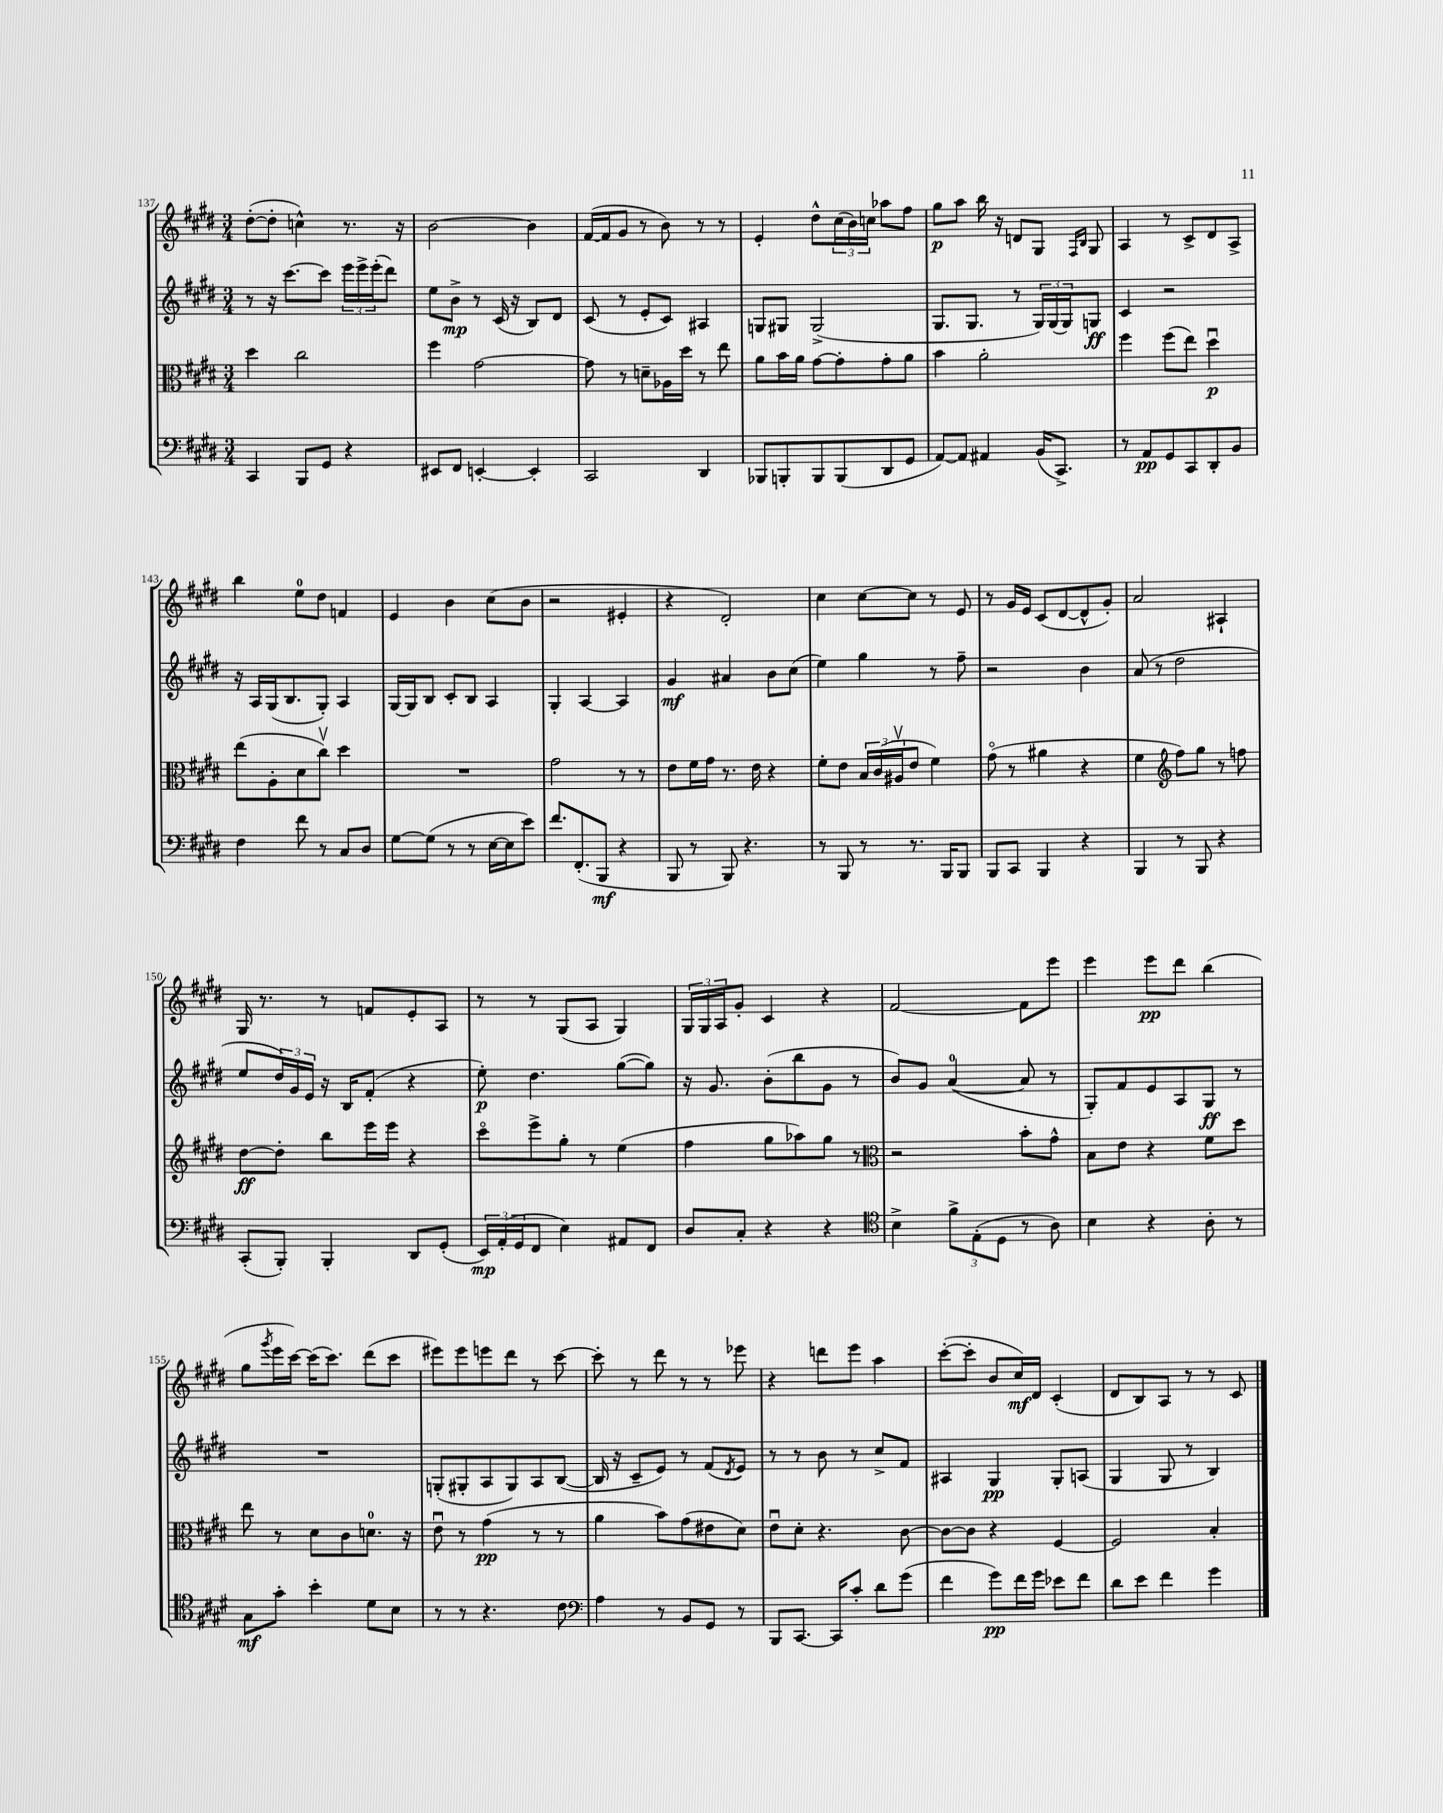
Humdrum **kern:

**kern	**dynam	**kern	**dynam	**kern	**dynam	**kern	**dynam
*part4	*part4	*part3	*part3	*part2	*part2	*part1	*part1
*staff4	*staff4	*staff3	*staff3	*staff2	*staff2	*staff1	*staff1
*clefF4	*	*clefC3	*	*clefG2	*	*clefG2	*
*k[f#c#g#d#]	*	*k[f#c#g#d#]	*	*k[f#c#g#d#]	*	*k[f#c#g#d#]	*
*M3/4	*	*M3/4	*	*M3/4	*	*M3/4	*
=137	=137	=137	=137	=137	=137	=137	=137
4CC#/	.	4dd#\	.	8r	.	([8dd#'\L	.
.	.	.	.	16r	.	8dd#'\J]	.
.	.	.	.	[8.ccc#\L	.	.	.
8BBB/L	.	2cc#\	.	.	.	4ccn^^\)	.
8GG#/J	.	.	.	8ccc#\J]	.	.	.
4r	.	.	.	24eee\LL	.	8.r	.
.	.	.	.	24eee^\	.	.	.
.	.	.	.	(24eee'\J	.	.	.
.	.	.	.	8ddd#\J)	.	.	.
.	.	.	.	.	.	16r	.
=138	=138	=138	=138	=138	=138	=138	=138
8EE#X/L	.	4ff#\	.	8ee\L	.	[2b\	.
8FF#/J	.	.	.	8b^\J	mp	.	.
[4EEn'/	.	[2g#\	.	8r	.	.	.
.	.	.	.	(16c#/	.	.	.
.	.	.	.	16r	.	.	.
4EE'/]	.	.	.	8B/L)	.	4b\]	.
.	.	.	.	8d#/J	.	.	.
=139	=139	=139	=139	=139	=139	=139	=139
2CC#/	.	8g#\]	.	(8c#/	.	([16f#/LL	.
.	.	.	.	.	.	16f#/J]	.
.	.	8r	.	8r	.	8g#/J	.
.	.	8dn~\L	.	8e'/L	.	8r	.
.	.	16A-X\L	.	8c#/J)	.	8b\)	.
.	.	16dd#\JJ	.	.	.	.	.
4DD#/	.	8r	.	4A#X/	.	8r	.
.	.	8ee\	.	.	.	8r	.
=140	=140	=140	=140	=140	=140	=140	=140
8BBB-X/L	.	8a\L	.	8Gn/L	.	4e'/	.
8BBBn'/	.	16b\L	.	8G#X/J	.	.	.
.	.	16a\JJ	.	.	.	.	.
8BBB/	.	[8g#\L	.	(2G#^/	.	8dd#^^\L	.
(8BBB/	.	8g#'\]	.	.	.	(24cc#\L	.
.	.	.	.	.	.	24b\)	.
.	.	.	.	.	.	24ccn\JJ	.
8DD#/	.	8g#'\	.	.	.	8aa-X\L	.
8GG#/J	.	8a\J	.	.	.	8ff#\J	.
=141	=141	=141	=141	=141	=141	=141	=141
[8AA/L)	.	4b\	.	8.G#/L	.	8gg#\L	p
8AA/J]	.	.	.	.	.	8aa\J	.
.	.	.	.	8.G#/J	.	.	.
4AA#X/	.	2a'\	.	.	.	16bb\	.
.	.	.	.	.	.	16r	.
.	.	.	.	8r	.	8dn/L	.
(16BB/KL	.	.	.	24G#/LL)	.	8G#/J	.
.	.	.	.	(24G#/	.	.	.
8.CC#^/J)	.	.	.	.	.	.	.
.	.	.	.	24G#/J)	.	.	.
.	.	.	.	.	.	16qqF#/LL	.
.	.	.	.	.	.	16qqB/JJ	.
.	.	.	.	8Gn/J	ff	8G#/	.
=142	=142	=142	=142	=142	=142	=142	=142
8r	.	4ff#\	.	4c#/	.	4A/	.
8AA/L	pp	.	.	.	.	.	.
8GG#/	.	(8ff#\L	.	2r	.	8r	.
8CC#/	.	8ee\J)	.	.	.	8c#^/L	.
8DD#'/	.	4dd#u\	p	.	.	8d#/	.
8BB/J	.	.	.	.	.	8A^/J	.
!!LO:LB:g=z
=143	=143	=143	=143	=143	=143	=143	=143
4F#\	.	(8ee\L	.	16r	.	4bb\	.
.	.	.	.	16A/LL	.	.	.
.	.	8A'\	.	(16G#/J	.	.	.
.	.	.	.	8.B/	.	.	.
8f#\	.	8d#\	.	.	.	8ee\L	.
8r	.	8cc#v\J)	.	8G#'/J)	.	8dd#\J	.
8C#/L	.	4dd#\	.	4A/	.	4fn/	.
8D#/J	.	.	.	.	.	.	.
=144	=144	=144	=144	=144	=144	=144	=144
[8G#\L	.	2.r	.	[16G#/LL	.	4e/	.
.	.	.	.	16G#/J]	.	.	.
(8G#\J]	.	.	.	8B/J	.	.	.
8r	.	.	.	8c#'/L	.	4b\	.
8r	.	.	.	8B/J	.	.	.
[16E\LL	.	.	.	4A/	.	(8cc#\L	.
16E\J]	.	.	.	.	.	.	.
8e\J)	.	.	.	.	.	8b\J	.
=145	=145	=145	=145	=145	=145	=145	=145
8.f#/L	.	2g#\	.	4G#'/	.	2r	.
(8.FF#'/	.	.	.	.	.	.	.
.	.	.	.	[4A/	.	.	.
8BBB/J	mf	.	.	.	.	.	.
4r	.	8r	.	4A/]	.	4e#X'/	.
.	.	8r	.	.	.	.	.
=146	=146	=146	=146	=146	=146	=146	=146
8BBB/	.	8e\L	.	4g#/	mf	4r	.
8r	.	16f#\L	.	.	.	.	.
.	.	16g#\JJ	.	.	.	.	.
8BBB/)	.	8.r	.	4a#X/	.	2d#'/)	.
4.r	.	.	.	.	.	.	.
.	.	16e\	.	.	.	.	.
.	.	4r	.	8b\L	.	.	.
.	.	.	.	(8cc#\J	.	.	.
=147	=147	=147	=147	=147	=147	=147	=147
8r	.	8f#'\L	.	4ee\)	.	4cc#\	.
8BBB/	.	8e\J	.	.	.	.	.
8r	.	24B/LL	.	4gg#\	.	[8cc#\L	.
.	.	(24c#/	.	.	.	.	.
.	.	24A#Xv/J	.	.	.	.	.
8.r	.	8e/J	.	.	.	8cc#\J]	.
.	.	4f#\)	.	8r	.	8r	.
16BBB/KL	.	.	.	.	.	.	.
8BBB/J	.	.	.	8ff#~\	.	8e/	.
=148	=148	=148	=148	=148	=148	=148	=148
8BBB/L	.	(8g#\	.	2r	.	8r	.
8CC#/J	.	8r	.	.	.	16g#/LL	.
.	.	.	.	.	.	16e/JJ	.
4BBB/	.	4a#X\	.	.	.	(8c#/L	.
.	.	.	.	.	.	[8d#/	.
4r	.	4r	.	4b\	.	8d#^^/]	.
.	.	.	.	.	.	8g#'/J)	.
=149	=149	=149	=149	=149	=149	=149	=149
4BBB/	.	4f#\	.	(8a/	.	2a/	.
.	.	.	.	8r	.	.	.
*	*	*clefG2	*	*	*	*	*
8r	.	8ff#\L)	.	2dd#\	.	.	.
8BBB/	.	8gg#\J	.	.	.	.	.
4r	.	8r	.	.	.	4A#X`/	.
.	.	8ffn\	.	.	.	.	.
!!LO:LB:g=z
=150	=150	=150	=150	=150	=150	=150	=150
(8CC#'/L	.	[8dd#\L	ff	8ee/L	.	16G#/	.
.	.	.	.	.	.	8.r	.
8BBB'/J)	.	8dd#'\J]	.	24dd#/L)	.	.	.
.	.	.	.	24g#/	.	.	.
.	.	.	.	24e/JJ	.	.	.
4BBB'/	.	8bb\L	.	16r	.	8r	.
.	.	.	.	16B/KL	.	.	.
.	.	16eee\L	.	(8f#'/J	.	8fn/L	.
.	.	16eee\JJ	.	.	.	.	.
8DD#/L	.	4r	.	4r	.	8e'/	.
(8GG#'/J	.	.	.	.	.	8A/J	.
=151	=151	=151	=151	=151	=151	=151	=151
24EE/LL)	mp	8ccc#\L	.	8ee'\)	p	8r	.
(24AA'/	.	.	.	.	.	.	.
24GG#/J	.	.	.	.	.	.	.
8FF#/J	.	8eee^\	.	4.dd#\	.	8r	.
4E\)	.	8gg#'\J	.	.	.	(8G#/L	.
.	.	8r	.	.	.	8A/J	.
8AA#X/L	.	(4ee\	.	([8gg#\L	.	4G#/)	.
8FF#/J	.	.	.	8gg#\J])	.	.	.
=152	=152	=152	=152	=152	=152	=152	=152
8D#/L	.	4ff#\	.	16r	.	24G#/LL	.
.	.	.	.	.	.	24G#/	.
.	.	.	.	8.g#/	.	.	.
.	.	.	.	.	.	24A/J	.
8C#'/J	.	.	.	.	.	8g#'/J	.
4r	.	8gg#\L	.	(8b'\L	.	4c#/	.
.	.	8aa-X\)	.	8bb\	.	.	.
4r	.	8gg#\J	.	8g#\J	.	4r	.
.	.	8r	.	8r	.	.	.
=153	=153	=153	=153	=153	=153	=153	=153
*clefC4	*	*clefC3	*	*	*	*	*
4B^\	.	2r	.	8b/L)	.	[2f#/	.
.	.	.	.	8g#/J	.	.	.
12f#^\L	.	.	.	([4a/	.	.	.
(12E'\	.	.	.	.	.	.	.
12D#\J	.	.	.	.	.	.	.
8r	.	8b'\L	.	8a/]	.	8f#\L]	.
8A\)	.	8g#^^\J	.	8r	.	8eee\J	.
=154	=154	=154	=154	=154	=154	=154	=154
4B\	.	8B\L	.	8G#'/L)	.	4eee\	.
.	.	8e\J	.	8f#/	.	.	.
4r	.	4r	.	8e/	.	8eee\L	pp
.	.	.	.	8A/	.	8ddd#\J	.
8A'\	.	8f#\L	.	8G#/J	ff	(4bb\	.
8r	.	8dd#\J	.	8r	.	.	.
!!LO:LB:g=z
=155	=155	=155	=155	=155	=155	=155	=155
8G#\L	mf	8ee\	.	2.r	.	8gg#\L	.
.	.	.	.	.	.	8qggg#/	.
8g#'\J	.	8r	.	.	.	16eee\L	.
.	.	.	.	.	.	[16ccc#\JJ)	.
4b'\	.	8d#\L	.	.	.	(16ccc#\KL]	.
.	.	.	.	.	.	8.ccc#\J)	.
.	.	8c#\	.	.	.	.	.
8d#\L	.	8.dn\J	.	.	.	(8ddd#\L	.
8B\J	.	.	.	.	.	8ccc#\J	.
.	.	16r	.	.	.	.	.
=156	=156	=156	=156	=156	=156	=156	=156
8r	.	8eu\	.	(8Gn'/L	.	8eee#X\L)	.
8r	.	8r	.	8G#X'/	.	8eee#\	.
4.r	.	(4g#\	pp	8A/	.	8eeen\	.
.	.	.	.	8G#/)	.	8ddd#\J	.
.	.	8r	.	8A/	.	8r	.
8c#\	.	8r	.	([8B/J	.	[8ccc#\	.
=157	=157	=157	=157	=157	=157	=157	=157
*clefF4	*	*	*	*	*	*	*
4A\	.	4a\	.	16B/]	.	8ccc#'\]	.
.	.	.	.	16r	.	.	.
.	.	.	.	8c#~/L	.	8r	.
8r	.	8b\L)	.	8e/J)	.	8ddd#\	.
8BB/L	.	(8g#\	.	8r	.	8r	.
8GG#/J	.	8e#X\	.	(8f#/L	.	8r	.
.	.	.	.	8qd#/	.	.	.
8r	.	8d#\J)	.	8e/J)	.	8eee-X\	.
=158	=158	=158	=158	=158	=158	=158	=158
8BBB/L	.	8eu\L	.	8r	.	4r	.
[8.CC#/J	.	8d#'\J	.	8r	.	.	.
.	.	4.r	.	8b\	.	8dddn\L	.
16CC#/KL]	.	.	.	.	.	.	.
8c#'/J	.	.	.	8r	.	8eee\J	.
8d#\L	.	.	.	8cc#^/L	.	4aa\	.
(8g#\J	.	[8c#\	.	8f#/J	.	.	.
=159	=159	=159	=159	=159	=159	=159	=159
4f#\	.	8c#\L_	.	4A#X/	.	([8ccc#'\L	.
.	.	8c#\J]	.	.	.	8ccc#'\J]	.
8g#\L)	pp	4r	.	4G#/	pp	8b/L	.
16f#\L	.	.	.	.	.	16cc#/L)	mf
16g#\JJ	.	.	.	.	.	16d#/JJ	.
8e-X\L	.	[4F#/	.	8G#'/L	.	(4c#'/	.
8f#\J	.	.	.	(8An/J	.	.	.
=160	=160	=160	=160	=160	=160	=160	=160
8d#\L	.	2F#/]	.	4G#/	.	8d#/L	.
8e\J	.	.	.	.	.	8B/)	.
4f#\	.	.	.	8G#/	.	8A/J	.
.	.	.	.	8r	.	8r	.
4g#\	.	4B'/	.	4B/)	.	8r	.
.	.	.	.	.	.	8c#/	.
==	==	==	==	==	==	==	==
*-	*-	*-	*-	*-	*-	*-	*-
